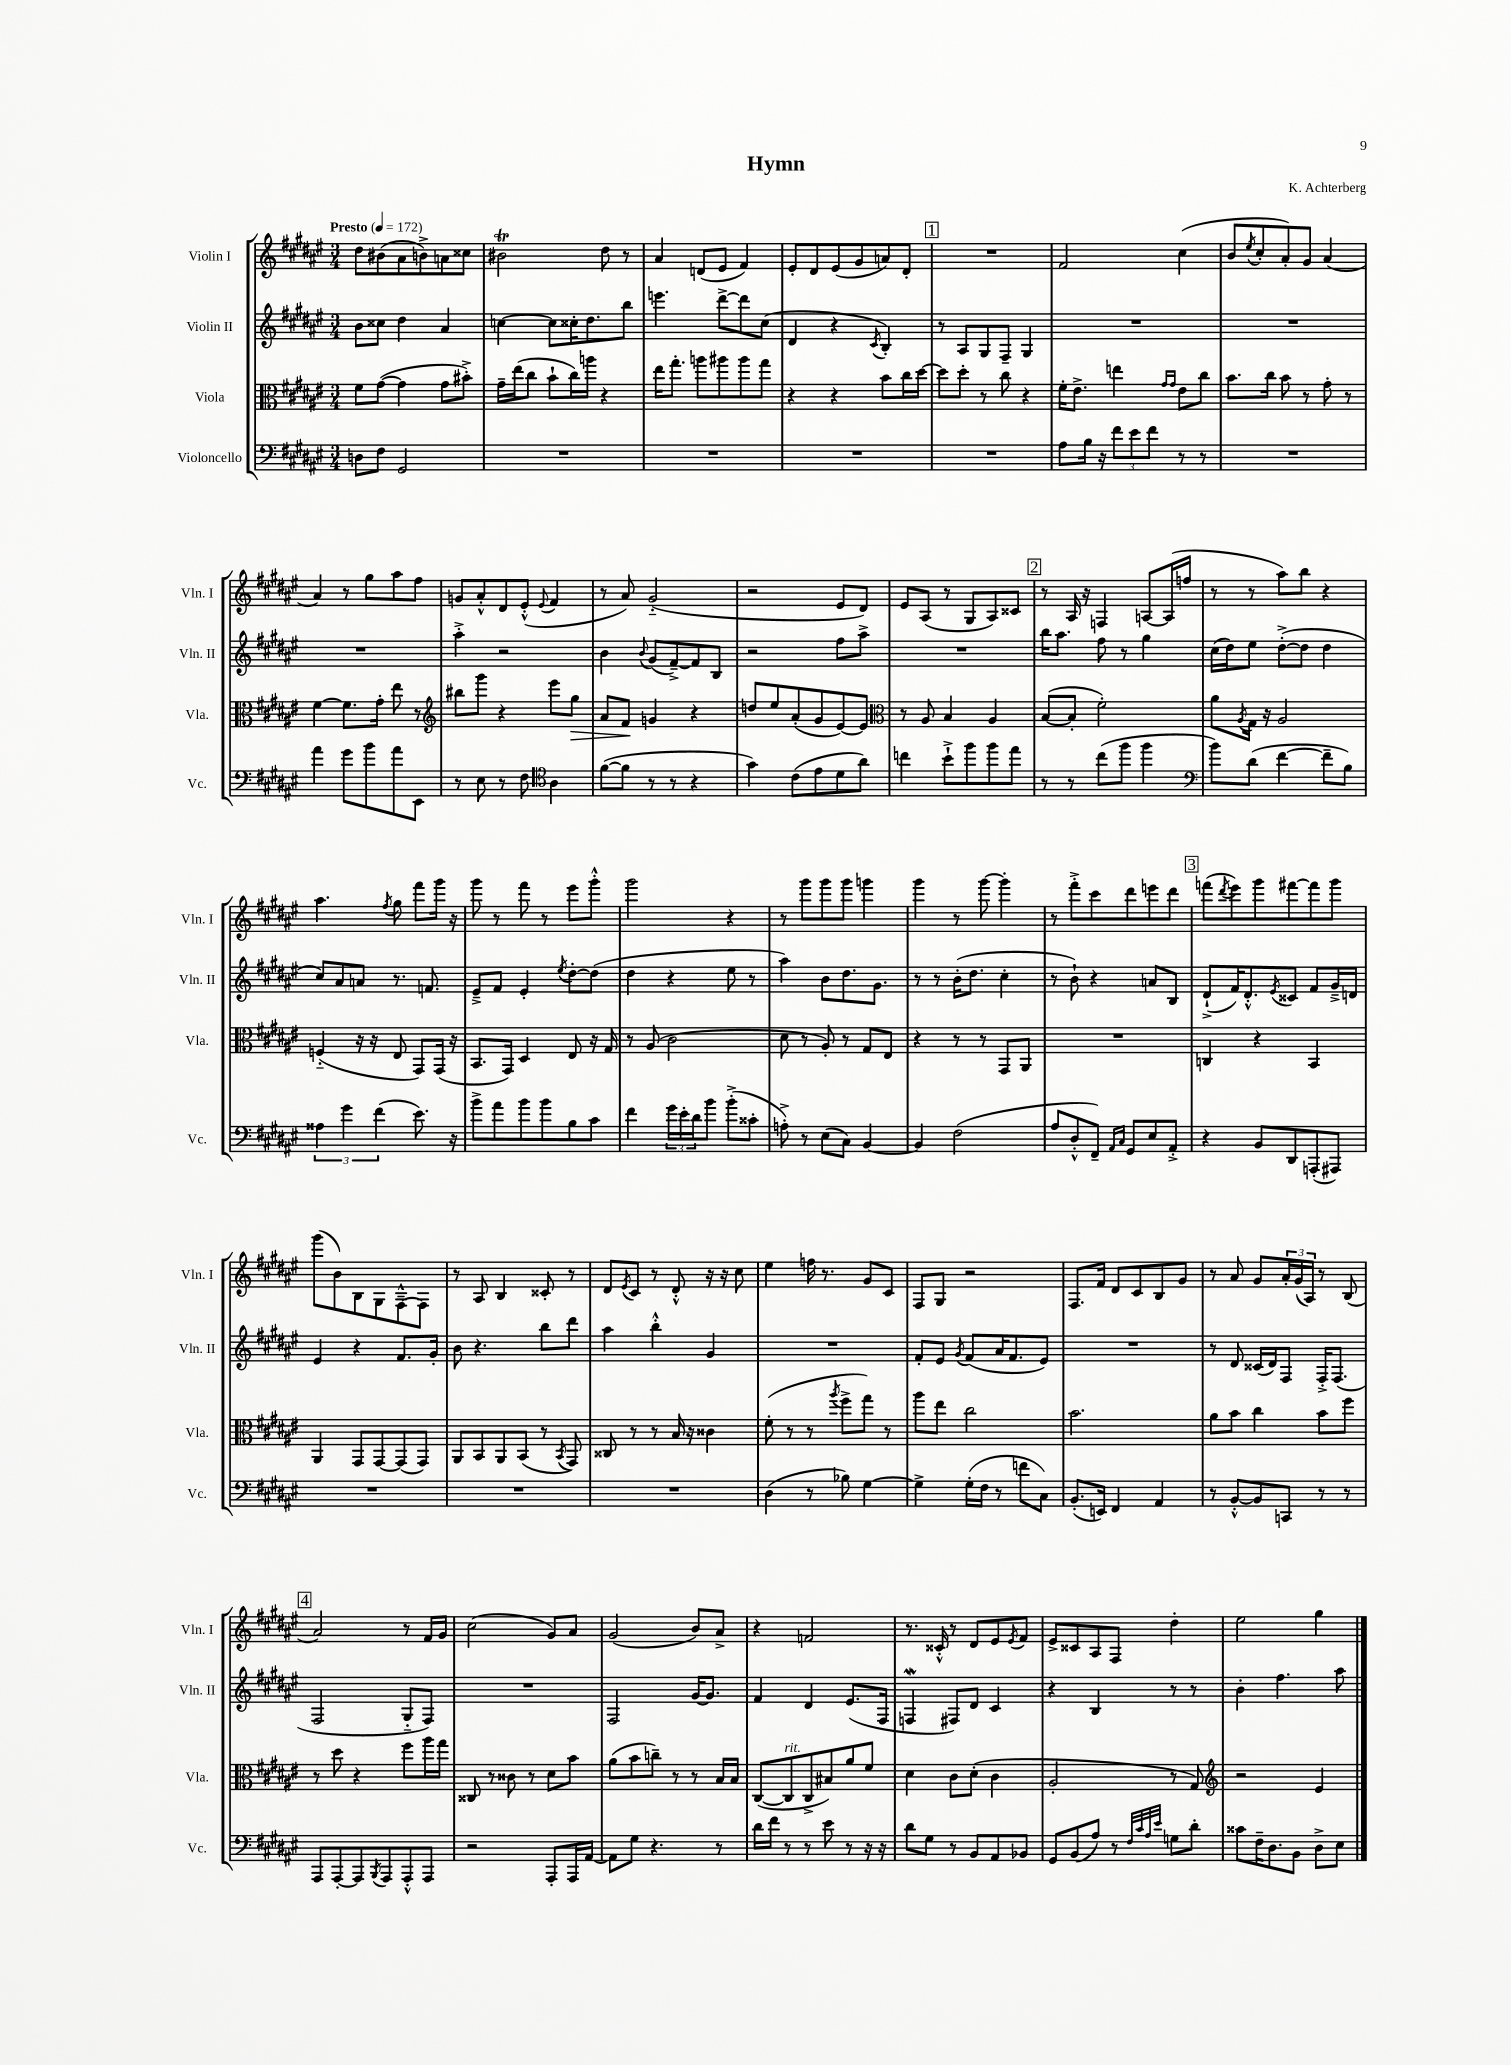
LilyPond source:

\header { title = "Hymn" composer = "K. Achterberg" }
<<
\new StaffGroup <<
\new Staff = "s0" \with { instrumentName = "Violin I" shortInstrumentName = "Vln. I" } {
    \clef treble \key fis \major \numericTimeSignature \time 3/4 \tempo "Presto" 4 = 172
    dis''8 bis'8( ais'8 b'8->) a'8 cisis''8 |
    bis'2\trill dis''8 r8 |
    ais'4 d'8( eis'8 fis'4) |
    eis'8-. dis'8 eis'8( gis'8 a'8) dis'8-. |
    \mark \markup { \box "1" } R2. |
    fis'2 cis''4( |
    b'8 \acciaccatura { eis''8 } cis''8-. ais'8-.) gis'8 ais'4( |
    ais'4) r8 gis''8 ais''8 fis''8 |
    g'8 ais'8-.-^ dis'8 eis'8-.-^( \appoggiatura { eis'8 } fis'4 |
    r8 ais'8) gis'2-_( |
    r2 eis'8 dis'8) |
    eis'8 ais8( r8 gis8 ais8) cisis'8 |
    \mark \markup { \box "2" } r8 ais16 r16 f4 a8~ a16( f''16 |
    r8 r8 ais''8) b''8 r4 |
    ais''4. \acciaccatura { fis''8 } gis''8 fis'''8 gis'''16 r16 |
    gis'''8 r8 fis'''8 r8 eis'''8 gis'''8-.-^ |
    gis'''2 r4 |
    r8 gis'''8 gis'''8 gis'''8 g'''4 |
    gis'''4 r8 gis'''8~ gis'''4-. |
    r8 fis'''8-.-> cis'''8 dis'''8 e'''8 dis'''8 |
    \mark \markup { \box "3" } f'''8( \acciaccatura { dis'''8 } eis'''8) gis'''8 fis'''8~ fis'''8 gis'''8 |
    gis'''8( b'8) b8 gis8 fis8~---^ fis8 |
    r8 ais8 b4 cisis'8-. r8 |
    dis'8 \acciaccatura { eis'8 } cis'8 r8 dis'8-.-^ r16 r16 cis''8 |
    eis''4 f''16 r8. gis'8 cis'8 |
    fis8 gis8 r2 |
    fis8. fis'16 dis'8 cis'8 b8 gis'8 |
    r8 ais'8 gis'8 \tuplet 3/2 { ais'16-. gis'16( ais16) } r8 b8( |
    \mark \markup { \box "4" } ais'2) r8 fis'16 gis'16 |
    cis''2( gis'8) ais'8 |
    gis'2( b'8) ais'8-> |
    r4 f'2 |
    r8. cisis'16-.-^ r8 dis'8 eis'8 \acciaccatura { eis'8 } fis'8 |
    eis'8-> cisis'8 ais8 fis8 dis''4-. |
    eis''2 gis''4 \bar "|." |
}
\new Staff = "s1" \with { instrumentName = "Violin II" shortInstrumentName = "Vln. II" } {
    \clef treble \key fis \major \numericTimeSignature \time 3/4
    b'8 cisis''8 dis''4 ais'4 |
    c''4~ c''8 cisis''16-. dis''8. b''8 |
    e'''4. dis'''8~-> dis'''8 cis''8( |
    dis'4 r4 \acciaccatura { cis'8 } b4-.) |
    \mark \markup { \box "1" } r8 ais8 gis8 fis8-- gis4 |
    R2. |
    R2. |
    R2. |
    ais''4-.-> r2 |
    b'4 \appoggiatura { b'8 } gis'8( fis'8~--->) fis'8 b8 |
    r2 fis''8 ais''8-> |
    R2. |
    \mark \markup { \box "2" } b''16 ais''8. fis''8 r8 gis''4 |
    cis''16( dis''16) eis''8 dis''8~-.->( dis''8 dis''4 |
    cis''8) ais'8 a'8 r8. f'8. |
    eis'8---> fis'8 eis'4-. \acciaccatura { eis''8 } dis''8~-. dis''8( |
    dis''4 r4 eis''8 r8 |
    ais''4) b'8 dis''8. gis'8. |
    r8 r8 b'16-.( dis''8. cis''4-. |
    r8 b'8-!) r4 a'8 b8 |
    \mark \markup { \box "3" } dis'8-!->( fis'16) dis'8.-.-^ \acciaccatura { eis'8 } cisis'8 fis'8 gis'16---> d'16 |
    eis'4 r4 fis'8. gis'16-. |
    b'8 r4. b''8 dis'''8 |
    ais''4 b''4-.-^ gis'4 |
    R2. |
    fis'8-. eis'8 \acciaccatura { gis'8 } fis'8( ais'16 fis'8. eis'8) |
    R2. |
    r8 dis'8 cisis'16( dis'16) fis8 fis16-.-> fis8.( |
    \mark \markup { \box "4" } fis2 gis8-_ fis8) |
    R2. |
    fis2 gis'16~ gis'8. |
    fis'4 dis'4 eis'8.( fis16 |
    f4\mordent fis8) dis'8 cis'4 |
    r4 b4 r8 r8 |
    b'4-. fis''4. ais''8 \bar "|." |
}
\new Staff = "s2" \with { instrumentName = "Viola" shortInstrumentName = "Vla." } {
    \clef alto \key fis \major \numericTimeSignature \time 3/4
    fis'8 gis'8~( gis'4 gis'8 bis'8-.->) |
    gis'16-- eis''16( cis''8 b'8-! cis''16) a''16 r4 |
    eis''16 gis''8.-. a''8 ais''8 ais''8 gis''8 |
    r4 r4 b'8 cis''16 dis''16~ |
    \mark \markup { \box "1" } dis''8 dis''8-. r8 cis''8 r4 |
    fis'16-. eis'8.-> e''4 \grace { gis'16 gis'16 } eis'8 cis''8 |
    b'8. cis''16 b'8 r8 gis'8-. r8 |
    fis'4~ fis'8. gis'16-. eis''8 r8 |
    \clef treble bis''8 gis'''8 r4 eis'''8 gis''8\> |
    ais'8 fis'8\! g'4 r4 |
    d''8 eis''8 ais'8-.( gis'8 eis'8~) eis'8 |
    \clef alto r8 ais8 b4 ais4 |
    \mark \markup { \box "2" } b8~( b8-. fis'2-.) |
    ais'8 \acciaccatura { ais8 } gis16 r16 ais2 |
    f4-_( r16 r16 eis8 gis,8) gis,16( r16 |
    b,8. gis,16) dis4 eis8 r16 gis16 |
    r8 ais8( cis'2 |
    dis'8 r8 ais8-.) r8 gis8 eis8 |
    r4 r8 r8 gis,8 ais,8 |
    R2. |
    \mark \markup { \box "3" } c4 r4 b,4 |
    ais,4 gis,8 gis,8~ gis,8( gis,8) |
    ais,8 b,8 ais,8 b,8( r8 \acciaccatura { b,8 } gis,8) |
    cisis8 r8 r8 b16 r16 cisis'4 |
    fis'8-.( r8 r8 \acciaccatura { ais''8 } fis''8-> gis''8) r8 |
    ais''8 eis''8 cis''2 |
    b'2. |
    ais'8 b'8 cis''4 b'8 fis''8 |
    \mark \markup { \box "4" } r8 dis''8 r4 fis''8 ais''16 gis''16 |
    cisis8 r8 cisis'8 r8 dis'8 b'8 |
    ais'8( b'8 c''8--) r8 r8 b16 b16 |
    cis8~( cis8^\markup { \italic "rit." } cis8-> bis8) ais'8 fis'8 |
    dis'4 cis'8 dis'8-.( cis'4 |
    ais2-. r8 gis8) |
    \clef treble r2 eis'4 \bar "|." |
}
\new Staff = "s3" \with { instrumentName = "Violoncello" shortInstrumentName = "Vc." } {
    \clef bass \key fis \major \numericTimeSignature \time 3/4
    d8 fis8 gis,2 |
    R2. |
    R2. |
    R2. |
    \mark \markup { \box "1" } R2. |
    ais8 b16 r16 \tuplet 3/2 { fis'8 eis'8 fis'8 } r8 r8 |
    R2. |
    ais'4 gis'8 b'8 ais'8 eis,8 |
    r8 eis8 r8 fis8 \clef tenor ais4 |
    fis'8~( fis'8 r8 r8 r4 |
    gis'4) cis'8( eis'8 dis'8 ais'8) |
    c''4 b'8-!-> fis''8 fis''8 eis''8 |
    \mark \markup { \box "2" } r8 r8 cis''8( fis''8 fis''4 |
    \clef bass b'8) dis'8( fis'4~ fis'8-- b8) |
    \tuplet 3/2 { aisis4 gis'4 fis'4( } eis'8.) r16 |
    b'8-> ais'8 b'8 b'8 b8 cis'8 |
    fis'4 \tuplet 3/2 { gis'16 eis'16-. dis'16 } b'8 b'8-.->( cisis'8-. |
    a8-.->) r8 eis8( cis8) b,4~ |
    b,4 fis2( |
    ais8 dis8-.-^ fis,8--) \grace { ais,16 cis16 } gis,8 eis8 ais,8-.-> |
    \mark \markup { \box "3" } r4 b,8 dis,8 a,,8-.( ais,,8) |
    R2. |
    R2. |
    R2. |
    dis4( r8 bes8) gis4~ |
    gis4-> gis16-.( fis16 r8 f'8 cis8) |
    b,8.-.( e,16) fis,4 ais,4 |
    r8 b,8~-.-^ b,8 c,8 r8 r8 |
    \mark \markup { \box "4" } ais,,8 ais,,8~-. ais,,8 \acciaccatura { b,,8 } ais,,8 ais,,8-.-^ ais,,8 |
    r2 ais,,8-. ais,,16 ais,16~ |
    ais,8 gis8 r4. r8 |
    dis'16 fis'16 r8 r8 eis'8 r8 r16 r16 |
    dis'8 gis8 r8 b,8 ais,8 bes,8 |
    gis,8 b,8( ais8) r8 \grace { fis32 cis'32 ais32 eis'32 } g8 dis'8-. |
    cisis'8 fis16-- dis8. b,8 dis8-> eis8 \bar "|." |
}
>>
>>
\layout { \context { \Score \remove "Bar_number_engraver" } }
